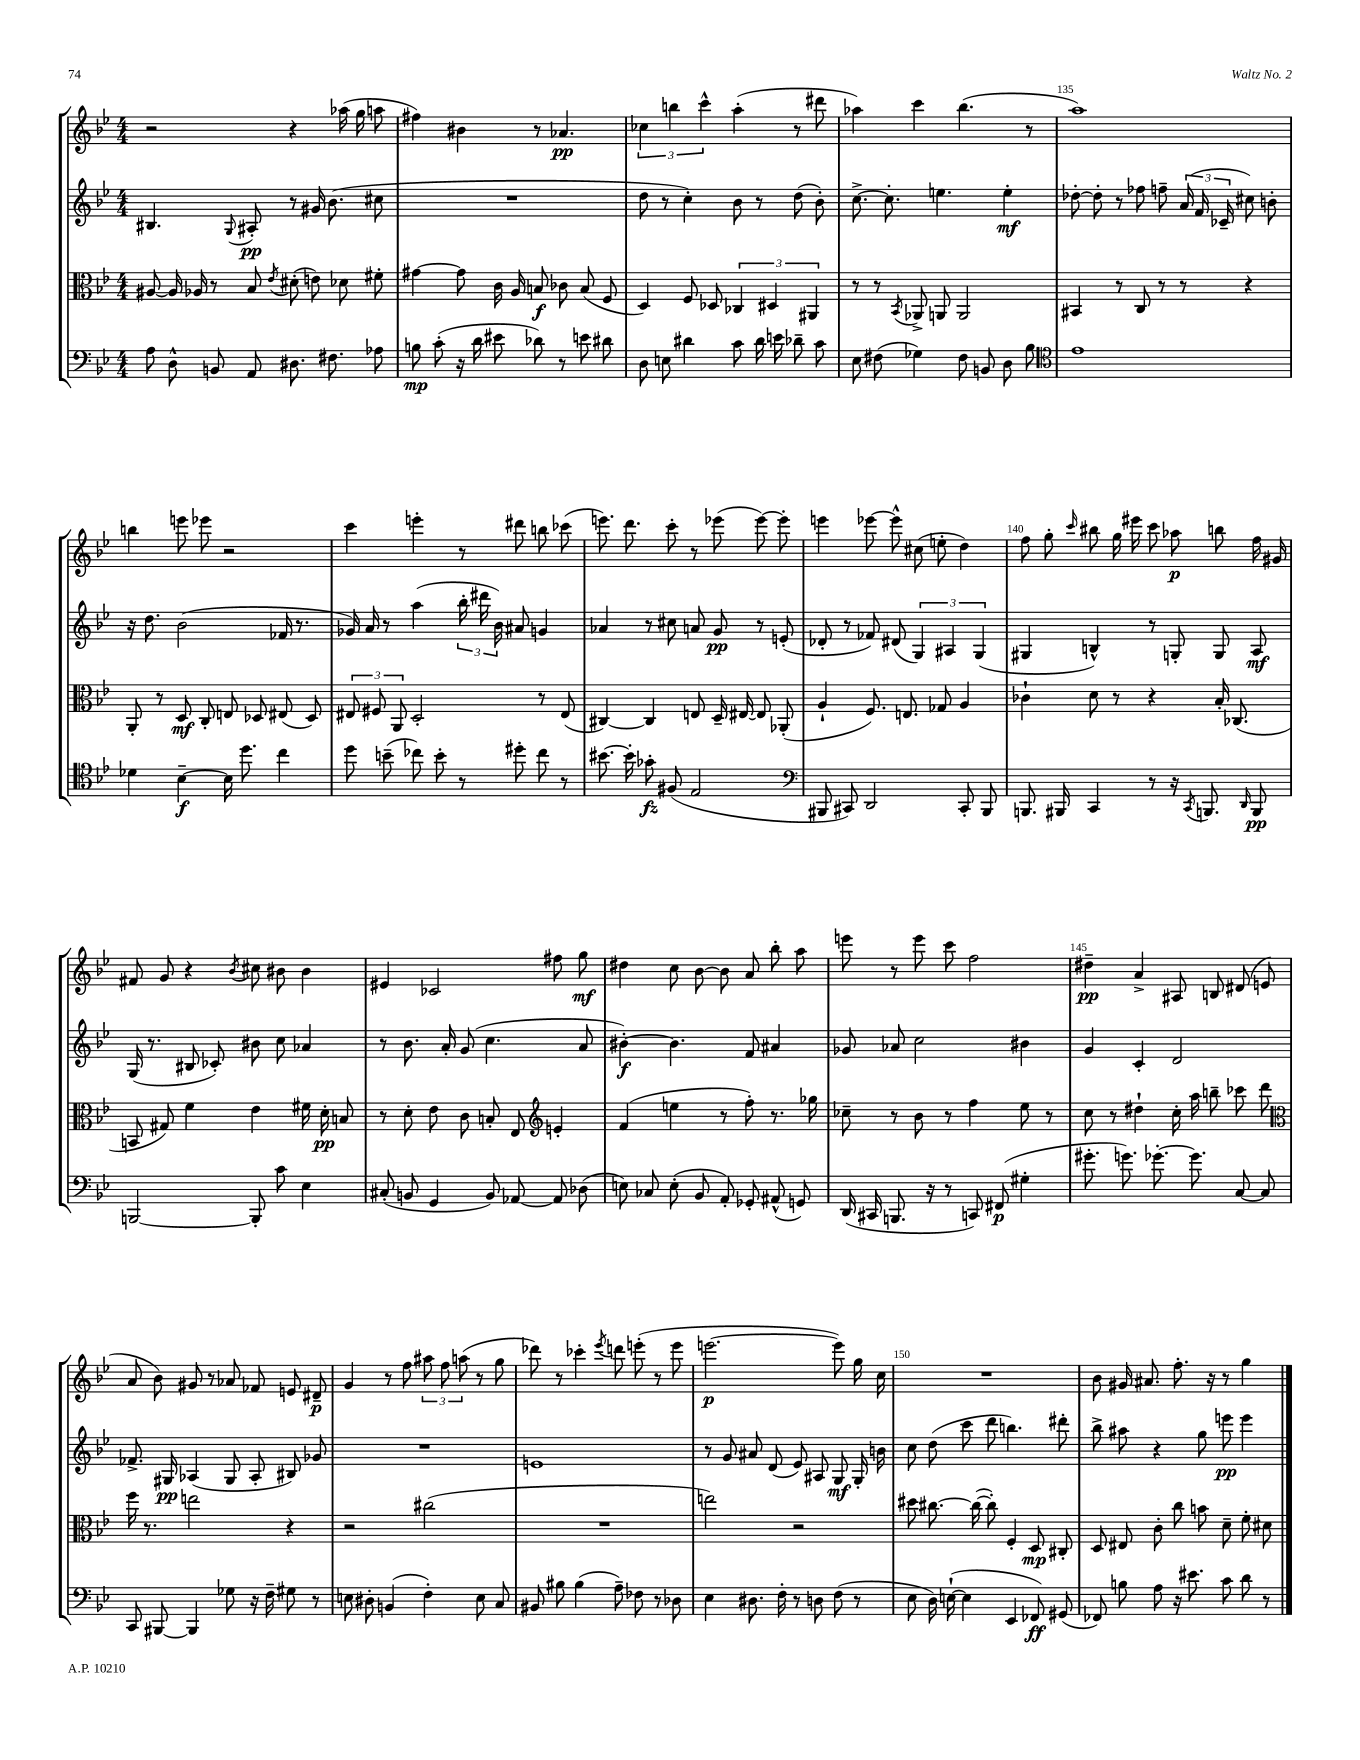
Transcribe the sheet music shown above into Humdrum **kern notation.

**kern	**kern	**kern	**kern
*staff4	*staff3	*staff2	*staff1
*clefF4	*clefC3	*clefG2	*clefG2
*k[b-e-]	*k[b-e-]	*k[b-e-]	*k[b-e-]
*M4/4	*M4/4	*M4/4	*M4/4
8A\	[8A#/	4.B#/	2r
8D^^\	16A#/]	.	.
.	16A-/	.	.
8BB/	8r	.	.
.	.	8qqG/	.
8AA/	8B-/	8A#'/	.
.	8qe-/	.	.
8.D#\	(8d#'\	8r	4r
.	8e\)	16g#/	.
8.F#\	.	(8.b-\	.
.	8d-\	.	(16aa-\
.	.	.	16gg\
8A-\	8f#'\	8cc#\	8aa\
=	=	=	=
8B\	[4g#\	1r	4ff#\)
(8c'\	.	.	.
16r	8g#\]	.	4b#\
16d\	.	.	.
8e#\	16c\	.	.
.	16A/	.	.
8d-\)	8B/	.	8r
8r	8c-\	.	4.a-/
8e\	(8B/	.	.
8d#\	8F/	.	.
=	=	=	=
8D\	4D/)	8dd\	6cc-\
8E\	.	8r	.
.	.	.	6bb\
4d#\	8F/	4cc'\)	.
.	.	.	6ccc^^\
.	8D-/	.	.
8c\	6C-/	8b-\	(4aa'\
16d#\	.	8r	.
.	6D#/	.	.
16e\	.	.	.
8d-~\	.	(8dd\	8r
.	6AA#/	.	.
8c\	.	8b-'\)	8ddd#\
=	=	=	=
8E-\	8r	[8.cc^\	4aa-\)
(8F#\	8r	.	.
.	.	8.cc'\]	.
.	8qBB-/	.	.
4G-\)	8AA-^/	.	4ccc\
.	8AA/	4.ee\	.
8F#\	2AA/	.	(4.bb-\
8BB/	.	.	.
8D\	.	4ee'\	.
8B-\	.	.	8r
=	=	=	=
*clefC4	*	*	*
1e-	4BB#/	[8dd-'\	1aa)
.	.	8dd-'\]	.
.	8r	8r	.
.	8C/	8ff-\	.
.	8r	8ff~\	.
.	8r	(24a/	.
.	.	24f/	.
.	.	24c-~/	.
.	4r	8cc#\)	.
.	.	8b'\	.
=	=	=	=
4d-\	8AA'/	16r	4bb\
.	.	8.dd\	.
.	8r	.	.
[4B-~\	8D/	(2b-\	8eee\
.	8C'/	.	8eee-\
16B-\]	8E/	.	2r
8.dd\	.	.	.
.	8D-/	.	.
4cc\	(8E#/	16f-/	.
.	.	8.r	.
.	8D-/)	.	.
=	=	=	=
8dd\	12E#/	16g-/)	4ccc\
.	.	16a/	.
.	12F#/	.	.
(8b~\	.	8r	.
.	12AA/	.	.
8cc-\)	2D'/	(4aa\	4eee'\
8b'\	.	.	.
8r	.	24bb-'\	8r
.	.	24ddd#\	.
.	.	24b-\)	.
8dd#'\	.	8a#/	8ddd#\
8cc-\	8r	4g/	8bb\
8r	(8E#/	.	(8ccc-\
=	=	=	=
[8.b#\	[4C#/)	4a-/	8.eee\)
16b#'\]	.	.	8.ddd\
8g-'\	4C#/]	8r	.
(8F#/	.	8cc#\	8ccc'\
2E-/	8E/	8a/	8r
.	16D~/	8g/	(8eee-\
.	[16E#/	.	.
.	8E#/]	8r	[8eee-\)
.	(8AA-'/	(8e'/	8eee-'\]
=	=	=	=
*clefF4	*	*	*
8BBB#/	4A`/	8d-'/	4eee\
8CC#/)	.	8r	.
2DD/	8.F/)	8f-/)	[8eee-\
.	.	(8d#/	8eee-^^\]
.	8.E/	.	.
.	.	6G/)	(8cc#\
.	8G-/	.	8ee'\
.	.	6A#/	.
8CC#'/	4A/	.	4dd\)
.	.	(6G/	.
8BBB#/	.	.	.
=	=	=	=
8.BBB/	4c-`\	4G#/	8ff\
.	.	.	8gg'\
16BBB#/	.	.	.
.	.	.	16qqccc/
4CC/	8d\	4B^^/)	8bb#\
.	8r	.	16gg\
.	.	.	16eee#\
8r	4r	8r	8ccc\
16r	.	8G'/	8aa-\
8qCC/	.	.	.
8.BBB/	.	.	.
.	16B-'/	8G/	8bb\
.	(8.C-/	.	.
16qqDD/	.	.	.
8BBB/	.	8A/	16ff\
.	.	.	16g#/
=	=	=	=
[2BBB/	8BB/	(16G/	8f#/
.	.	8.r	.
.	8G#/)	.	8g/
.	4f\	8B#/	4r
.	.	8c-'/)	.
.	.	.	8qb-/
8BBB'/]	4e-\	8b#\	8cc#\
8c\	.	8cc\	8b#\
4E-\	16f#\	4a-/	4b#\
.	16d'\	.	.
.	8B/	.	.
=	=	=	=
(8C#'/	8r	8r	4e#/
8BB/	8d'\	8.b-\	.
4GG/	8e-\	.	2c-/
.	.	16a'/	.
.	8c\	(8g/	.
8BB/)	8B'/	4.cc\	.
[8AA-/	8E-/	.	.
*	*clefG2	*	*
8AA-/]	4e'/	.	8ff#\
(8D-\	.	8a/	8gg\
=	=	=	=
8E\)	(4f/	[4b#'\)	4dd#\
8C-/	.	.	.
(8E'\	4ee\	4.b#\]	8cc\
8BB-/	.	.	[8b-\
8AA'/)	8r	.	8b-\]
8GG-'/	8ff'\)	8f/	8a/
(8AA#^^/	8.r	4a#/	8bb-'\
8GG/)	.	.	8aa\
.	16gg-\	.	.
=	=	=	=
(16DD/	8cc-~\	8g-/	8eee\
16CC#/	.	.	.
8.BBB/	8r	8a-/	8r
.	8b-\	2cc\	8eee\
16r	.	.	.
8r	8r	.	8ccc\
8CC/)	4ff\	.	2ff\
(8FF#/	.	.	.
4G#'\	8ee-\	4b#\	.
.	8r	.	.
=	=	=	=
8.g#'\	8cc\	4g/	4dd#~\
.	8r	.	.
8.g\)	.	.	.
.	4dd#`\	4c'/	4a^/
[8.g-'\	.	.	.
.	16cc'\	2d/	8A#/
8.g-\]	16aa\	.	.
.	8bb~\	.	8B/
[8C/	8ccc-\	.	(8d#/
8C/]	8ddd\	.	8e/
=	=	=	=
*	*clefC3	*	*
8CC/	16ff\	8.f-^/	8a/
.	8.r	.	.
[8BBB#/	.	.	8b-\)
.	.	16G#/	.
4BBB#/]	2ee\	(4A-/	8g#/
.	.	.	8r
8G-\	.	8G#/	8a-/
16r	.	8A-'/	8f-/
16F~\	.	.	.
8G#\	4r	8B#/)	8e/
8r	.	8g-/	8d#~/
=	=	=	=
8E\	2r	1r	4g/
8D#'\	.	.	.
(4BB/	.	.	8r
.	.	.	8ff\
4F'\)	(2cc#\	.	12aa#\
.	.	.	12ff\
.	.	.	(12aa\
8E\	.	.	8r
8C/	.	.	8gg\
=	=	=	=
8BB#/	1r	1e	8ddd-\)
8B#\	.	.	8r
(4B#\	.	.	4ccc-'\
.	.	.	8qeee-/
8A~\)	.	.	8ddd\
8F-\	.	.	(8eee'\
8r	.	.	8r
8D-\	.	.	8eee\
=	=	=	=
4E-\	2ee\)	8r	[2.eee\
.	.	8g/	.
8.D#\	.	8a#/	.
.	.	(8d/	.
16F'\	.	.	.
8r	2r	8e-/)	.
8D\	.	8A#/	.
(8F\	.	8G/	8eee\])
8r	.	16G'/	16gg\
.	.	16b\	16cc\
=	=	=	=
8E-\	8dd#\	8cc\	1r
16D\)	[8.cc#\	(8dd\	.
([16E`\	.	.	.
4E\]	.	8ccc\	.
.	(16cc#\_	.	.
.	8cc#'\])	8ddd\	.
4EE-/	4F'/	4.bb\)	.
8FF-/)	8D/	.	.
(8GG#/	8C#'/	8ddd#'\	.
=	=	=	=
8FF-/)	8D/	8bb-^\	8b-\
8B\	8E#/	8aa#\	16g#/
.	.	.	8.a#/
8A\	8c'\	4r	.
16r	8cc\	.	8.ff'\
8.e#\	.	.	.
.	8b\	8gg\	.
.	.	.	16r
8c\	8d~\	8eee\	8r
8d\	8f'\	4eee\	4gg\
8r	8d#\	.	.
==	==	==	==
*-	*-	*-	*-
